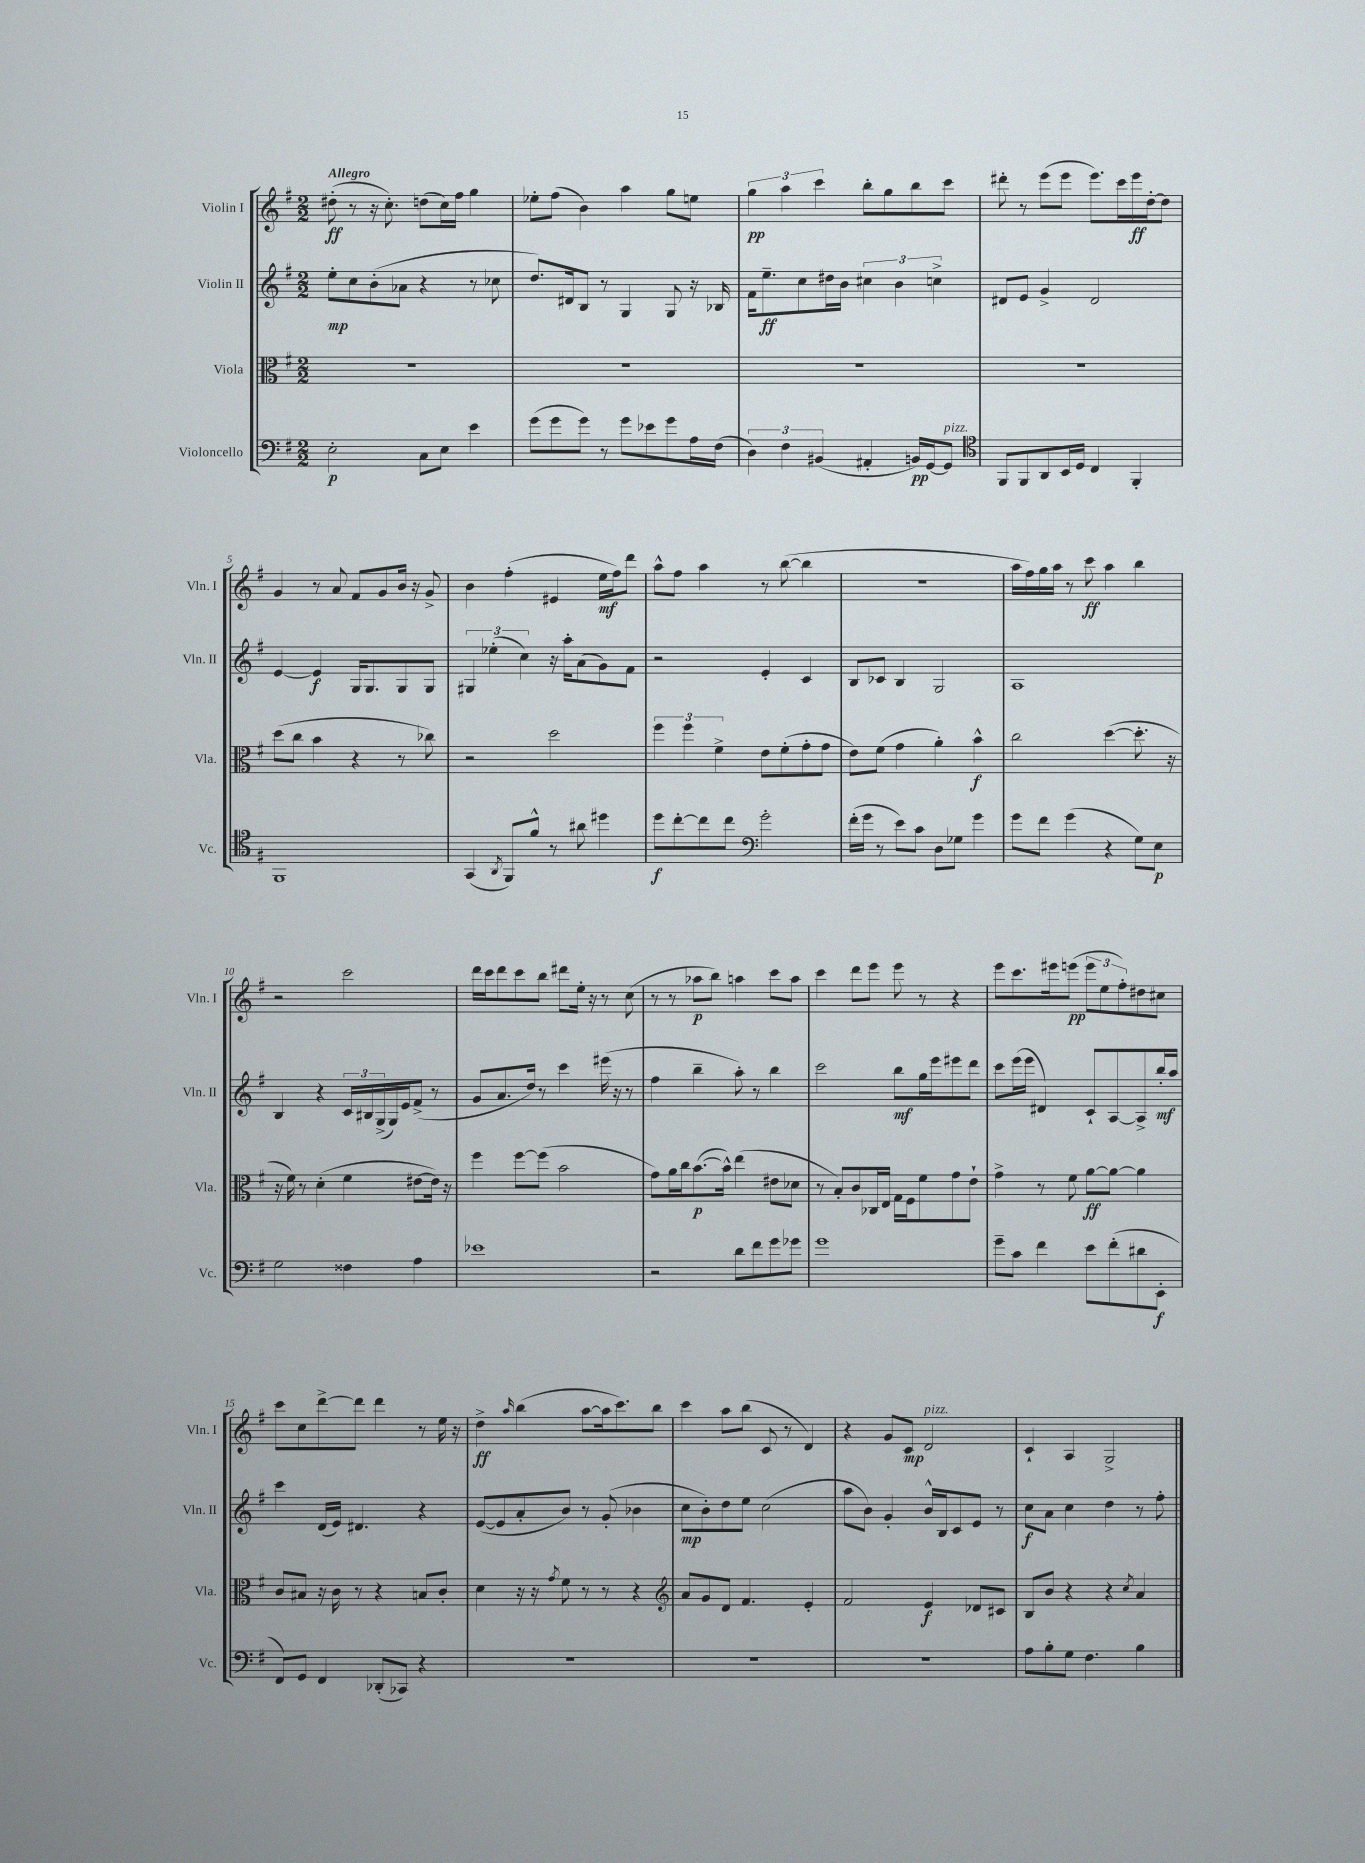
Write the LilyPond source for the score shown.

<<
\new StaffGroup <<
\new Staff = "s0" \with { instrumentName = "Violin I" shortInstrumentName = "Vln. I" } {
    \clef treble \key g \major \numericTimeSignature \time 2/2 \tempo "Allegro"
    dis''8-.\ff( r8 r16 c''8.-.) d''8( c''16) fis''16 g''4 |
    ees''8-. fis''8( b'4) a''4 g''8 e''8 |
    \tuplet 3/2 { g''4\pp a''4 c'''4 } b''8-. g''8 b''8 c'''8 |
    dis'''8-. r8 e'''8( e'''8 e'''8.) c'''16 e'''16\ff d''16~-. d''8 |
    g'4 r8 a'8 fis'8 g'8 b'16 r16 g'8-> |
    b'4 fis''4-.( eis'4 e''16\mf fis''16) d'''8 |
    a''8-^ fis''8 a''4 r8 b''8~( b''4 |
    r1 |
    a''16 fis''16) g''16 a''16 r8 c'''8\ff a''4 b''4 |
    r2 c'''2 |
    d'''16 c'''16 d'''8 c'''8 b''8 dis'''8 e''16-. r16 r8 c''8( |
    r8 r8 aes''8\p b''8) a''4 c'''8 a''8 |
    c'''4 d'''8 e'''8 e'''8 r8 r4 |
    e'''8 c'''8. eis'''16 e'''8\pp( \tuplet 3/2 { e'''8 e''8 fis''8-.) } dis''8 cis''8 |
    c'''8 c''8 d'''8~-> d'''8 d'''4 r8 e''16 r16 |
    d''4->\ff \grace { a''16 } b''4( a''8~ a''16 c'''8.) b''8 |
    c'''4 a''8 b''8( c'8 r8 d'4) |
    r4 g'8 c'8\mp d'2^\markup { \italic "pizz." } |
    c'4-! a4 g2-> \bar "|." |
}
\new Staff = "s1" \with { instrumentName = "Violin II" shortInstrumentName = "Vln. II" } {
    \clef treble \key g \major \numericTimeSignature \time 2/2
    e''8-.\mp c''8 b'8-.( aes'8 r4 r8 ces''8 |
    d''8.) dis'16 b8 r8 g4 g8 r16 bes16 |
    fis'16 e''8.--\ff c''8 dis''16 b'16 \tuplet 3/2 { cis''4 b'4 c''4-> } |
    dis'8 e'8 g'4-> dis'2 |
    e'4~ e'4\f g16 g8. g8 g8 |
    \tuplet 3/2 { gis4 ees''4-.( c''4) } r16 a''16-. a'8( g'8) fis'8 |
    r2 e'4-. c'4 |
    b8 ces'8 b4 g2 |
    a1 |
    b4 r4 \tuplet 3/2 { c'16 bis16 g16->( } g16) e'16 fis'8->( r8 |
    g'8 a'8. d''16) r8 c'''4 eis'''16( r16 r8 |
    fis''4 b''4-- a''8-.) r8 b''4 |
    c'''2 b''8\mf g''16 e'''16 eis'''8 d'''8 |
    c'''8 e'''16( e'''16 dis'4) c'8-! a8~ a8-> b''16-.\mf a''16 |
    c'''4 d'16( e'16) dis'4. r4 |
    e'8~( e'8 a'8-. b'8) r8 g'8-.( bes'4 |
    c''8\mp b'8-.) d''8 e''8 c''2( |
    a''8 b'8) g'4-. b'16-^ b16 c'8 e'8 r8 |
    c''8\f a'8 c''4 d''4 r8 fis''8-. \bar "|." |
}
\new Staff = "s2" \with { instrumentName = "Viola" shortInstrumentName = "Vla." } {
    \clef alto \key g \major \numericTimeSignature \time 2/2
    R1 |
    R1 |
    R1 |
    R1 |
    d''8( c''8 b'4 r4 r8 ces''8) |
    r2 d''2 |
    \tuplet 3/2 { fis''4 fis''4 fis'4-> } e'8 fis'8-.( g'8-. g'8 |
    e'8) fis'8( g'4 a'4-.) b'4-^\f |
    c''2 d''4~( d''8.-. r16 |
    r16 fis'16) r8 d'4-.( fis'4 eis'8~ eis'16) r16 |
    fis''4 fis''8~ fis''8( b'2 |
    g'8) a'16 c''16 b'8.~\p( b'16-^) e''4( eis'8 des'8 |
    r8 b8-.) c'8 ces16 e16 g16 fis16 fis'8 g'8 e'8-! |
    g'4-> r8 fis'8 a'8~\ff a'8~ a'4 |
    c'8 bis8 r16 c'16 r8 r4 b8 c'8-. |
    d'4 r16 r16 \acciaccatura { g'8 } fis'8 r8 r8 r4 |
    \clef treble a'8 g'8 d'8 fis'4. e'4-. |
    fis'2 e'4\f des'8 cis'8 |
    b8 b'8 r4 r4 \acciaccatura { c''8 } a'4 \bar "|." |
}
\new Staff = "s3" \with { instrumentName = "Violoncello" shortInstrumentName = "Vc." } {
    \clef bass \key g \major \numericTimeSignature \time 2/2
    e2-.\p c8 e8 e'4 |
    g'8( g'8 g'8) r8 g'8 ees'8 g'8 a16 fis16( |
    \tuplet 3/2 { d4) fis4 bis,4( } ais,4-. b,16\pp) g,16~ g,8^\markup { \italic "pizz." } |
    \clef tenor fis,8 fis,8 a,8 b,16 d16 c4 fis,4-. |
    fis,1 |
    g,4( \acciaccatura { a,8 } fis,8) fis'8-^ r8 ais'8 dis''4 |
    d''8\f c''8~-. c''8 c''8 \clef bass g'2-. |
    fis'16-.( g'16 r8 e'8) c'8 d8 ges8 g'4 |
    g'8 fis'8 g'4( r4 g8) e8\p |
    g2 fisis4 a4 |
    ees'1 |
    r2 d'8 fis'8 g'8 ges'8 |
    g'1 |
    g'8-- c'8 fis'4 e'8 fis'8-.( dis'8 e,8-.\f |
    fis,8) g,8 fis,4 des,8-.( ces,8) r4 |
    R1 |
    R1 |
    R1 |
    a8 b8-. g8 fis4. b4 \bar "|." |
}
>>
>>
